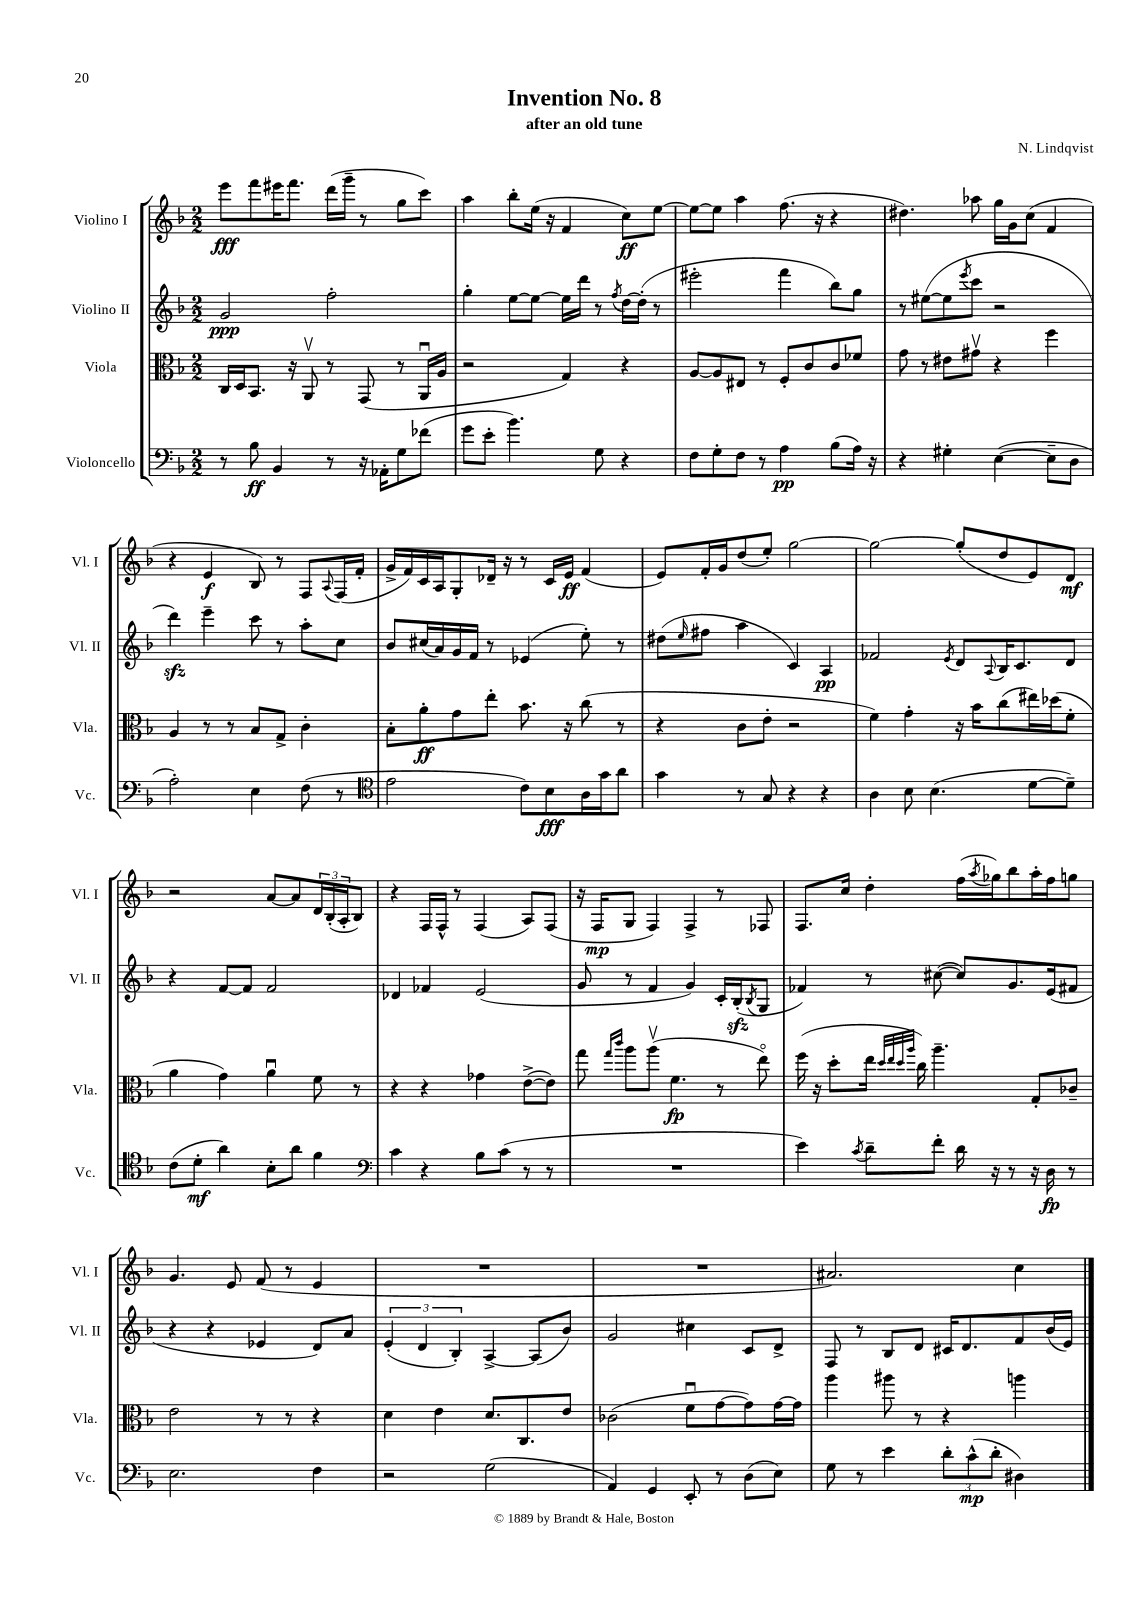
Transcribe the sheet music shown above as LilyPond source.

\header { title = "Invention No. 8" composer = "N. Lindqvist" subtitle = "after an old tune" }
<<
\new StaffGroup <<
\new Staff = "s0" \with { instrumentName = "Violino I" shortInstrumentName = "Vl. I" } {
    \clef treble \key f \major \numericTimeSignature \time 2/2
    e'''8\fff f'''8 eis'''16 f'''8. d'''16( g'''16-- r8 g''8 c'''8) |
    a''4 bes''8-. e''16( r16 f'4 c''8\ff) e''8~ |
    e''8~ e''8 a''4 f''8.( r16 r4 |
    dis''4.) aes''8 g''16 g'16 c''8( f'4 |
    r4 e'4\f bes8) r8 f8 \appoggiatura { a8 } f16( f'16-. |
    g'16-> f'16) c'16 a16 g8-. des'16-- r16 r8 c'16 e'16\ff f'4( |
    e'8) f'16-. g'16 d''8( e''8-.) g''2~ |
    g''2~ g''8-.( d''8 e'8) d'8\mf |
    r2 a'8~ a'8 \tuplet 3/2 { d'16 bes16-.( a16-. } bes8) |
    r4 f16 f16-^ r8 f4( a8) f8( |
    r16 f16\mp g8 f4) f4-> r8 fes8 |
    f8. c''16 d''4-. f''16( \acciaccatura { a''8 } ges''16) bes''8 a''16-. f''16 g''8 |
    g'4. e'8 f'8( r8 e'4 |
    R1 |
    R1 |
    ais'2.) c''4 \bar "|." |
}
\new Staff = "s1" \with { instrumentName = "Violino II" shortInstrumentName = "Vl. II" } {
    \clef treble \key f \major \numericTimeSignature \time 2/2
    g'2\ppp f''2-. |
    g''4-. e''8~ e''8~ e''16 d'''16 r8 \acciaccatura { f''8 } d''16~ d''16-.( r8 |
    eis'''2-. f'''4 bes''8) g''8 |
    r8 eis''8~( eis''8 \acciaccatura { e'''8 } c'''8 r2 |
    d'''4\sfz) e'''4-- c'''8 r8 a''8-. c''8 |
    bes'8 cis''16( a'16) g'16 f'16 r8 ees'4( e''8-.) r8 |
    dis''8( \grace { e''16 } fis''8 a''4 c'4) a4\pp |
    fes'2 \acciaccatura { e'8 } d'8 \appoggiatura { a8 } bes16 c'8. d'8 |
    r4 f'8~ f'8 f'2 |
    des'4 fes'4 e'2( |
    g'8 r8 f'4 g'4) c'16-. bes16-.\sfz( \acciaccatura { bes8 } g8 |
    fes'4) r8 cis''8~( cis''8) g'8. e'16( fis'8 |
    r4 r4 ees'4 d'8) a'8 |
    \tuplet 3/2 { e'4-.( d'4 bes4-.) } a4~-> a8( bes'8) |
    g'2 cis''4 c'8 d'8-> |
    f8 r8 bes8 d'8 cis'16 d'8. f'8 bes'16( e'16) \bar "|." |
}
\new Staff = "s2" \with { instrumentName = "Viola" shortInstrumentName = "Vla." } {
    \clef alto \key f \major \numericTimeSignature \time 2/2
    c16 d16 bes,8. r16 a,8\upbow r8 g,8( r8 a,16\downbow a16 |
    r2 g4) r4 |
    a8~ a8 eis8 r8 f8-. c'8 c'8 fes'8 |
    g'8 r8 eis'8 gis'8\upbow r4 f''4 |
    a4 r8 r8 bes8 g8-> c'4-. |
    bes8-. a'8-.\ff g'8 e''8-. bes'8. r16 c''8( r8 |
    r4 c'8 e'8-. r2 |
    f'4) g'4-. r16 bes'16 c''8( eis''16) des''16( f'8-. |
    a'4 g'4) a'4\downbow f'8 r8 |
    r4 r4 ges'4 e'8~->( e'8) |
    g''8 \grace { g''16 c'''16 } a''8 a''8\upbow( f'4.\fp r8 e''8\flageolet) |
    f''16( r16 d''8-. e''16 \grace { d''32 e''32 d''32 a''32 } c''16) a''4.-- g8-. ces'8-- |
    e'2 r8 r8 r4 |
    d'4 e'4 d'8. c8. e'8 |
    ces'2( f'8\downbow g'8~ g'8) g'16~ g'16 |
    a''4 ais''8 r8 r4 a''4 \bar "|." |
}
\new Staff = "s3" \with { instrumentName = "Violoncello" shortInstrumentName = "Vc." } {
    \clef bass \key f \major \numericTimeSignature \time 2/2
    r8 bes8\ff bes,4 r8 r16 aes,16-. g8 fes'8( |
    g'8 e'8-. bes'4.) g8 r4 |
    f8 g8-. f8 r8 a4\pp bes8( a16) r16 |
    r4 gis4-. e4~( e8-- d8 |
    a2-.) e4 f8( r8 |
    \clef tenor e'2 c'8) bes8\fff a16 g'16 a'8 |
    g'4 r8 g8 r4 r4 |
    a4 bes8 bes4.( d'8~ d'8--) |
    c'8( d'8-.\mf a'4) bes8-. a'8 f'4 |
    \clef bass c'4 r4 bes8 c'8( r8 r8 |
    R1 |
    e'4) \acciaccatura { c'8 } d'8-- f'8-. d'16 r16 r8 r16 d16\fp r8 |
    e2. f4 |
    r2 g2( |
    a,4) g,4 e,8-. r8 d8( e8) |
    g8 r8 e'4 \tuplet 3/2 { d'8-. c'8-^\mp( d'8-. } dis4) \bar "|." |
}
>>
>>
\layout { \context { \Score \remove "Bar_number_engraver" } }
